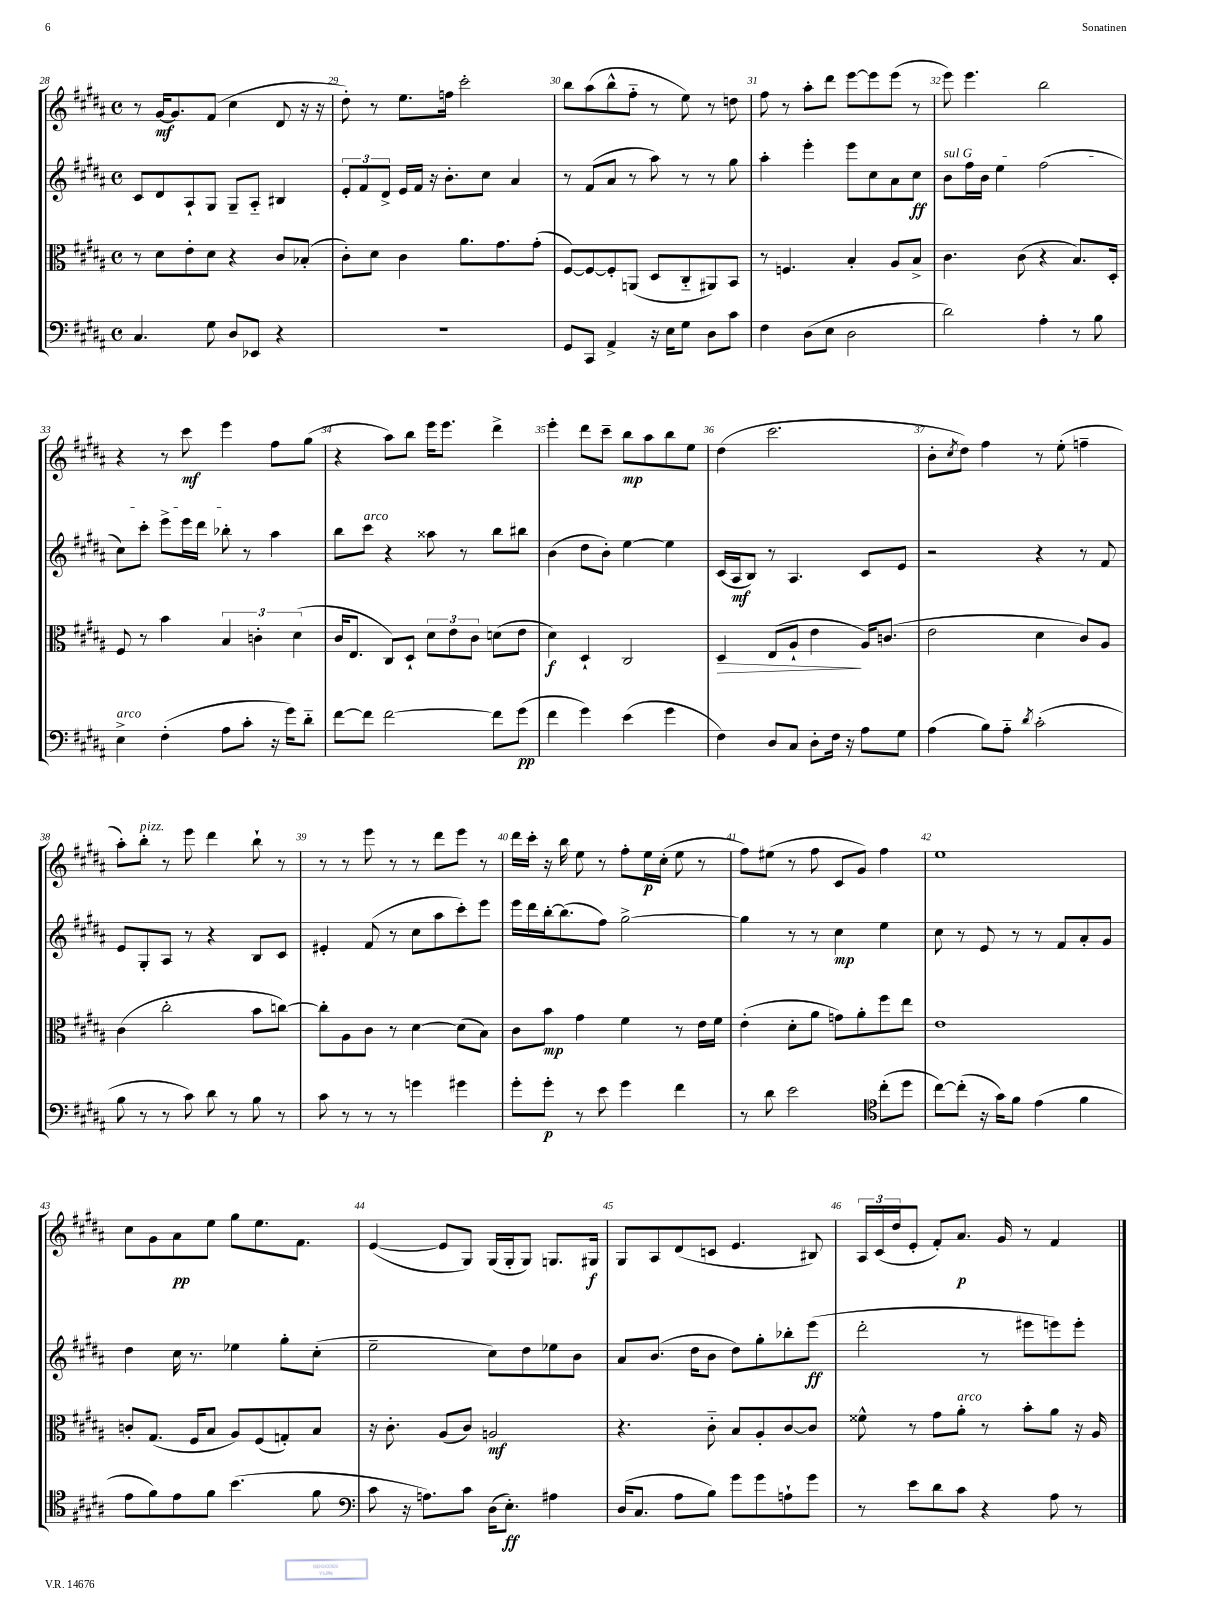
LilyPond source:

<<
\new StaffGroup <<
\new Staff = "s0" {
    \clef treble \key b \major \defaultTimeSignature \time 4/4
    r8 gis'16~\mf gis'8. fis'8( cis''4 dis'8 r16 r16 |
    dis''8-.) r8 e''8. f''16 cis'''2-. |
    b''8 ais''8( b''8-^ fis''8-_ r8 e''8) r8 d''8 |
    fis''8 r8 ais''8-. dis'''8 e'''8~ e'''8 e'''8( r8 |
    e'''8) e'''4. b''2 |
    r4 r8 cis'''8\mf e'''4 fis''8 gis''8( |
    r4 ais''8) b''8 e'''16 e'''8. dis'''4-> |
    e'''4-. dis'''8 cis'''8-- b''8\mp ais''8 b''8 e''8 |
    dis''4( cis'''2. |
    b'8-. \acciaccatura { cis''8 } dis''8) fis''4 r8 e''8-.( f''4-- |
    ais''8-.) b''8-.^\markup { \italic "pizz." } r8 e'''8 dis'''4 b''8-! r8 |
    r8 r8 e'''8 r8 r8 dis'''8 e'''8 r8 |
    dis'''16 cis'''16-. r16 b''16 e''8 r8 fis''8-. e''16\p cis''16-.( e''8 r8 |
    fis''8) eis''8( r8 fis''8 cis'8 gis'8) fis''4 |
    e''1 |
    cis''8 gis'8 ais'8\pp e''8 gis''8 e''8. fis'8. |
    e'4~( e'8 gis8) gis16( gis16-. gis8) g8. gis16\f |
    gis8 ais8 dis'8( c'8 e'4. bis8) |
    \tuplet 3/2 { ais16 cis'16( dis''16 } e'8-. fis'8-.) ais'8.\p gis'16 r8 fis'4 \bar "|." |
}
\new Staff = "s1" {
    \clef treble \key b \major \defaultTimeSignature \time 4/4
    cis'8 dis'8 ais8-! gis8 gis8-- ais8-_ bis4 |
    \tuplet 3/2 { e'8-. fis'8 dis'8-> } e'16 fis'16 r16 b'8.-. cis''8 ais'4 |
    r8 fis'8( ais'8 r8 ais''8) r8 r8 gis''8 |
    ais''4-. e'''4-. e'''8 cis''8 ais'8 cis''8\ff |
    \once \override TextSpanner.bound-details.left.text = \markup { \italic "sul G" } b'8\startTextSpan fis''16 b'16 e''4 fis''2( |
    cis''8) cis'''8-. e'''8-> e'''16 dis'''16 bes''8-.\stopTextSpan r8 ais''4 |
    b''8 cis'''8^\markup { \italic "arco" } r4 aisis''8 r8 b''8 bis''8 |
    b'4( dis''8 b'8-.) e''4~ e''4 |
    cis'16( ais16\mf b8) r8 ais4. cis'8 e'8 |
    r2 r4 r8 fis'8 |
    e'8 gis8-. ais8 r8 r4 b8 cis'8 |
    eis'4-. fis'8( r8 cis''8 ais''8 cis'''8-.) e'''8 |
    e'''16 dis'''16 b''16~-. b''8.( fis''8) gis''2~-> |
    gis''4 r8 r8 cis''4\mp e''4 |
    cis''8 r8 e'8 r8 r8 fis'8 ais'8-. gis'8 |
    dis''4 cis''16 r8. ees''4 gis''8-. cis''8-.( |
    e''2-- cis''8) dis''8 ees''8 b'8 |
    ais'8 b'8.( dis''16 b'8 dis''8) gis''8-. bes''8-. e'''8\ff( |
    dis'''2-. r8 eis'''8 e'''8) e'''8-. \bar "|." |
}
\new Staff = "s2" {
    \clef alto \key b \major \defaultTimeSignature \time 4/4
    r8 dis'8 e'8-. dis'8 r4 cis'8 bes8-.( |
    cis'8-.) dis'8 cis'4 ais'8. gis'8. gis'8-.( |
    fis8~) fis8~ fis8-. a,8( dis8 cis8-_ ais,8) b,8 |
    r8 f4. b4-. ais8 b8-> |
    cis'4. cis'8( r4 b8.) dis16-. |
    fis8 r8 b'4 \tuplet 3/2 { b4 c'4-. dis'4( } |
    cis'16 e8. cis8) dis8-! \tuplet 3/2 { dis'8 e'8 cis'8 } d'8( e'8 |
    dis'4\f) dis4-! cis2 |
    dis4\> e8( ais8-! e'4\! ais16) c'8.( |
    e'2 dis'4 cis'8) ais8 |
    cis'4( cis''2-. b'8 c''8~) |
    c''8-. ais8 cis'8 r8 dis'4~ dis'8( b8) |
    cis'8 b'8\mp gis'4 fis'4 r8 e'16 fis'16 |
    e'4-.( dis'8-. ais'8 g'8) ais'8-. fis''8 e''8 |
    e'1 |
    c'8-. gis8.( fis16 b8 ais8) fis8( g8-.) b8 |
    r16 cis'8.-. ais8( cis'8) a2\mf |
    r4. cis'8-_ b8 ais8-. cis'8~ cis'8 |
    fisis'8-^ r8 gis'8 ais'8-.^\markup { \italic "arco" } r8 b'8-. ais'8 r16 ais16 \bar "|." |
}
\new Staff = "s3" {
    \clef bass \key b \major \defaultTimeSignature \time 4/4
    cis4. gis8 dis8 ees,8 r4 |
    R1 |
    gis,8 cis,8 ais,4-> r16 e16 gis8 dis8 cis'8 |
    fis4 dis8( e8 dis2 |
    dis'2) ais4-. r8 b8 |
    e4->^\markup { \italic "arco" } fis4-.( ais8 cis'8-. r16 gis'16) dis'8-_ |
    fis'8~ fis'8 fis'2~ fis'8 gis'8\pp( |
    fis'4 gis'4) e'4( gis'4 |
    fis4) dis8 cis8 dis8-. fis16 r16 ais8 gis8 |
    ais4( b8) ais8-_ \acciaccatura { dis'8 } cis'2-.( |
    b8 r8 r8 cis'8) dis'8 r8 b8 r8 |
    cis'8 r8 r8 r8 g'4 gis'4 |
    gis'8-. gis'8-.\p r8 e'8 gis'4 fis'4 |
    r8 dis'8 e'2 \clef tenor cis''8-.( dis''8 |
    cis''8~) cis''8-.( r16 gis'16) fis'8 e'4( fis'4 |
    e'8 fis'8) e'8 fis'8 b'4.( fis'8 |
    \clef bass cis'8 r16 a8.) cis'8 dis16( e8.-.\ff) ais4 |
    dis16( cis8. ais8 b8) gis'8 gis'8 a8-! gis'8 |
    r8 e'8 dis'8 cis'8 r4 ais8 r8 \bar "|." |
}
>>
>>
\layout { \context { \Score currentBarNumber = #28 \override BarNumber.break-visibility = ##(#f #t #t) barNumberVisibility = #all-bar-numbers-visible } }
